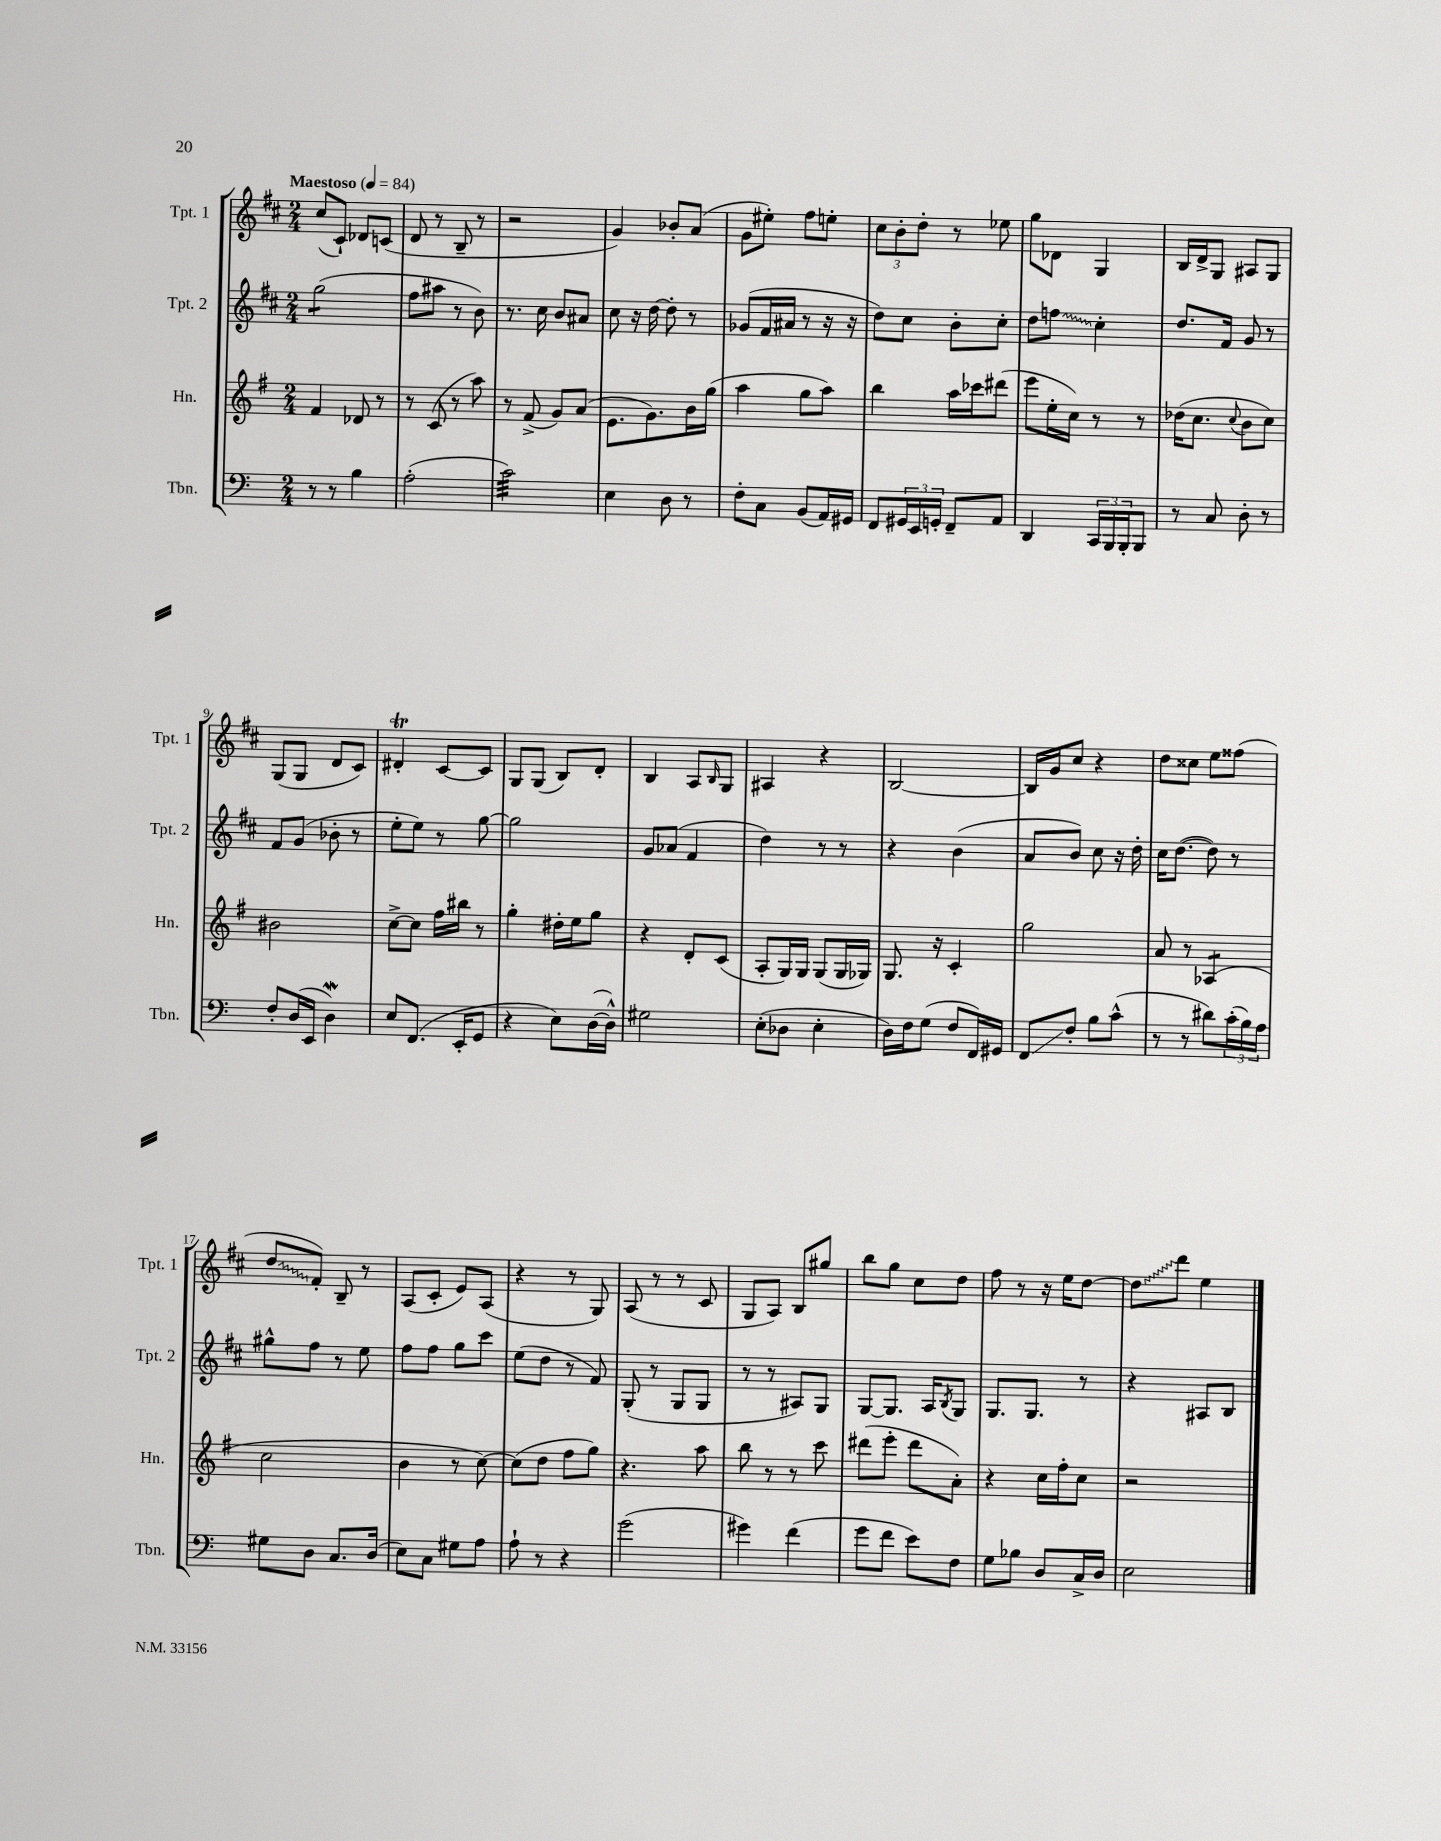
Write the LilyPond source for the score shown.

<<
\new StaffGroup <<
\new Staff = "s0" \with { instrumentName = "Tpt. 1" shortInstrumentName = "Tpt. 1" } {
    \clef treble \key d \major \numericTimeSignature \time 2/4 \tempo "Maestoso" 4 = 84
    cis''8( cis'8-!) des'8 c'8( |
    d'8 r8 b8-- r8 |
    r2 |
    g'4) bes'8-. a'8( |
    g'8 eis''8-.) fis''8 e''8-. |
    \tuplet 3/2 { cis''8 b'8-. d''8-. } r8 ees''8 |
    g''8 des'8 g4 |
    b16 d'16-> g8 ais8 g8 |
    g8( g8 d'8 cis'8) |
    dis'4-.\trill cis'8~ cis'8 |
    g8 g8( b8) d'8-. |
    b4 a8 \grace { b16 } g8 |
    ais4 r4 |
    b2~ |
    b16 g'16 cis''8 r4 |
    d''8 cisis''8 e''8 fisis''8( |
    \once \override Glissando.style = #'zigzag d''8\glissando fis'8-.) b8-- r8 |
    a8( cis'8-. e'8) a8( |
    r4 r8 g8) |
    a8( r8 r8 cis'8 |
    g8 a8) b8 gis''8 |
    b''8 g''8 cis''8 d''8 |
    fis''8 r8 r16 e''16 d''8~ |
    \once \override Glissando.style = #'zigzag d''8\glissando d'''8 e''4 \bar "|." |
}
\new Staff = "s1" \with { instrumentName = "Tpt. 2" shortInstrumentName = "Tpt. 2" } {
    \clef treble \key d \major \numericTimeSignature \time 2/4
    g''2:8( |
    fis''8 ais''8 r8 b'8) |
    r8. cis''16 b'8 ais'8 |
    cis''8 r16 d''16~ d''8-. r8 |
    ges'8( fis'16 ais'16 r8 r16 r16 |
    d''8) cis''8 b'8-. cis''8-. |
    d''8 \once \override Glissando.style = #'zigzag f''8\glissando cis''4-. |
    d''8. fis'16 g'8 r8 |
    fis'8 g'8( bes'8-. r8 |
    e''8-. e''8) r8 g''8~ |
    g''2 |
    g'8 aes'8( fis'4 |
    d''4) r8 r8 |
    r4 b'4( |
    a'8 b'8) cis''8 r16 d''16-. |
    cis''16 d''8.~( d''8) r8 |
    gis''8-^ fis''8 r8 e''8 |
    fis''8 fis''8 g''8 cis'''8 |
    e''8( d''8 r8 fis'8) |
    g8-.( r8 g8 g8 |
    r8 r8 ais8) g8 |
    g8~ g8. a16 \acciaccatura { b8 } g8 |
    g8. g8. r8 |
    r4 ais8 b8 \bar "|." |
}
\new Staff = "s2" \with { instrumentName = "Hn." shortInstrumentName = "Hn." } {
    \clef treble \key g \major \numericTimeSignature \time 2/4
    fis'4 des'8 r8 |
    r8 c'8( r8 a''8) |
    r8 fis'8->( g'8) a'8( |
    e'8. g'8.) b'16 g''16( |
    a''4 g''8 a''8) |
    b''4 a''16 ces'''16 dis'''8( |
    e'''8 e''16-. c''16) r8 r8 |
    des''16( c''8. \appoggiatura { c''8 } b'8 c''8) |
    bis'2 |
    c''8~-> c''8 fis''16 bis''16 r8 |
    g''4-. dis''16-. e''16 g''8 |
    r4 d'8-. c'8( |
    a8-. g16) g16 g8( g16 ges16) |
    g8. r16 c'4-. |
    g''2 |
    a'8 r8 aes4:8( |
    c''2 |
    b'4 r8 c''8~) |
    c''8( d''8 fis''8 g''8) |
    r4. a''8 |
    b''8 r8 r8 c'''8 |
    dis'''8( e'''8-. dis'''8 a'8-.) |
    r4 c''16 fis''16-. c''8 |
    r2 \bar "|." |
}
\new Staff = "s3" \with { instrumentName = "Tbn." shortInstrumentName = "Tbn." } {
    \clef bass \key c \major \numericTimeSignature \time 2/4
    r8 r8 b4 |
    a2-.( |
    c'2:32) |
    e4 d8 r8 |
    f8-. c8 b,8( a,16) gis,16 |
    f,8 \tuplet 3/2 { gis,16 e,16 g,16-. } f,8-- a,8 |
    d,4 \tuplet 3/2 { c,16 b,,16 b,,16-. } b,,8 |
    r8 c8 d8-. r8 |
    f8-. d16( e,16 d4\mordent) |
    e8 f,8.( e,16-. g,8 |
    r4 e8) d16~( d16-^) |
    gis2 |
    e8-.( des8 e4-. |
    d16) f16 g8( f8 f,16) gis,16 |
    f,8\glissando f8-. b8 c'8-^( |
    r8 r8 dis'8) \tuplet 3/2 { c'16-.( b16) a16 } |
    gis8 d8 c8. d16( |
    e8) c8 gis8 a8 |
    a8-! r8 r4 |
    g'2( |
    gis'4) f'4( |
    g'8 f'8 e'8) f8 |
    g8 bes8 d8 c16-> d16 |
    e2 \bar "|." |
}
>>
>>
